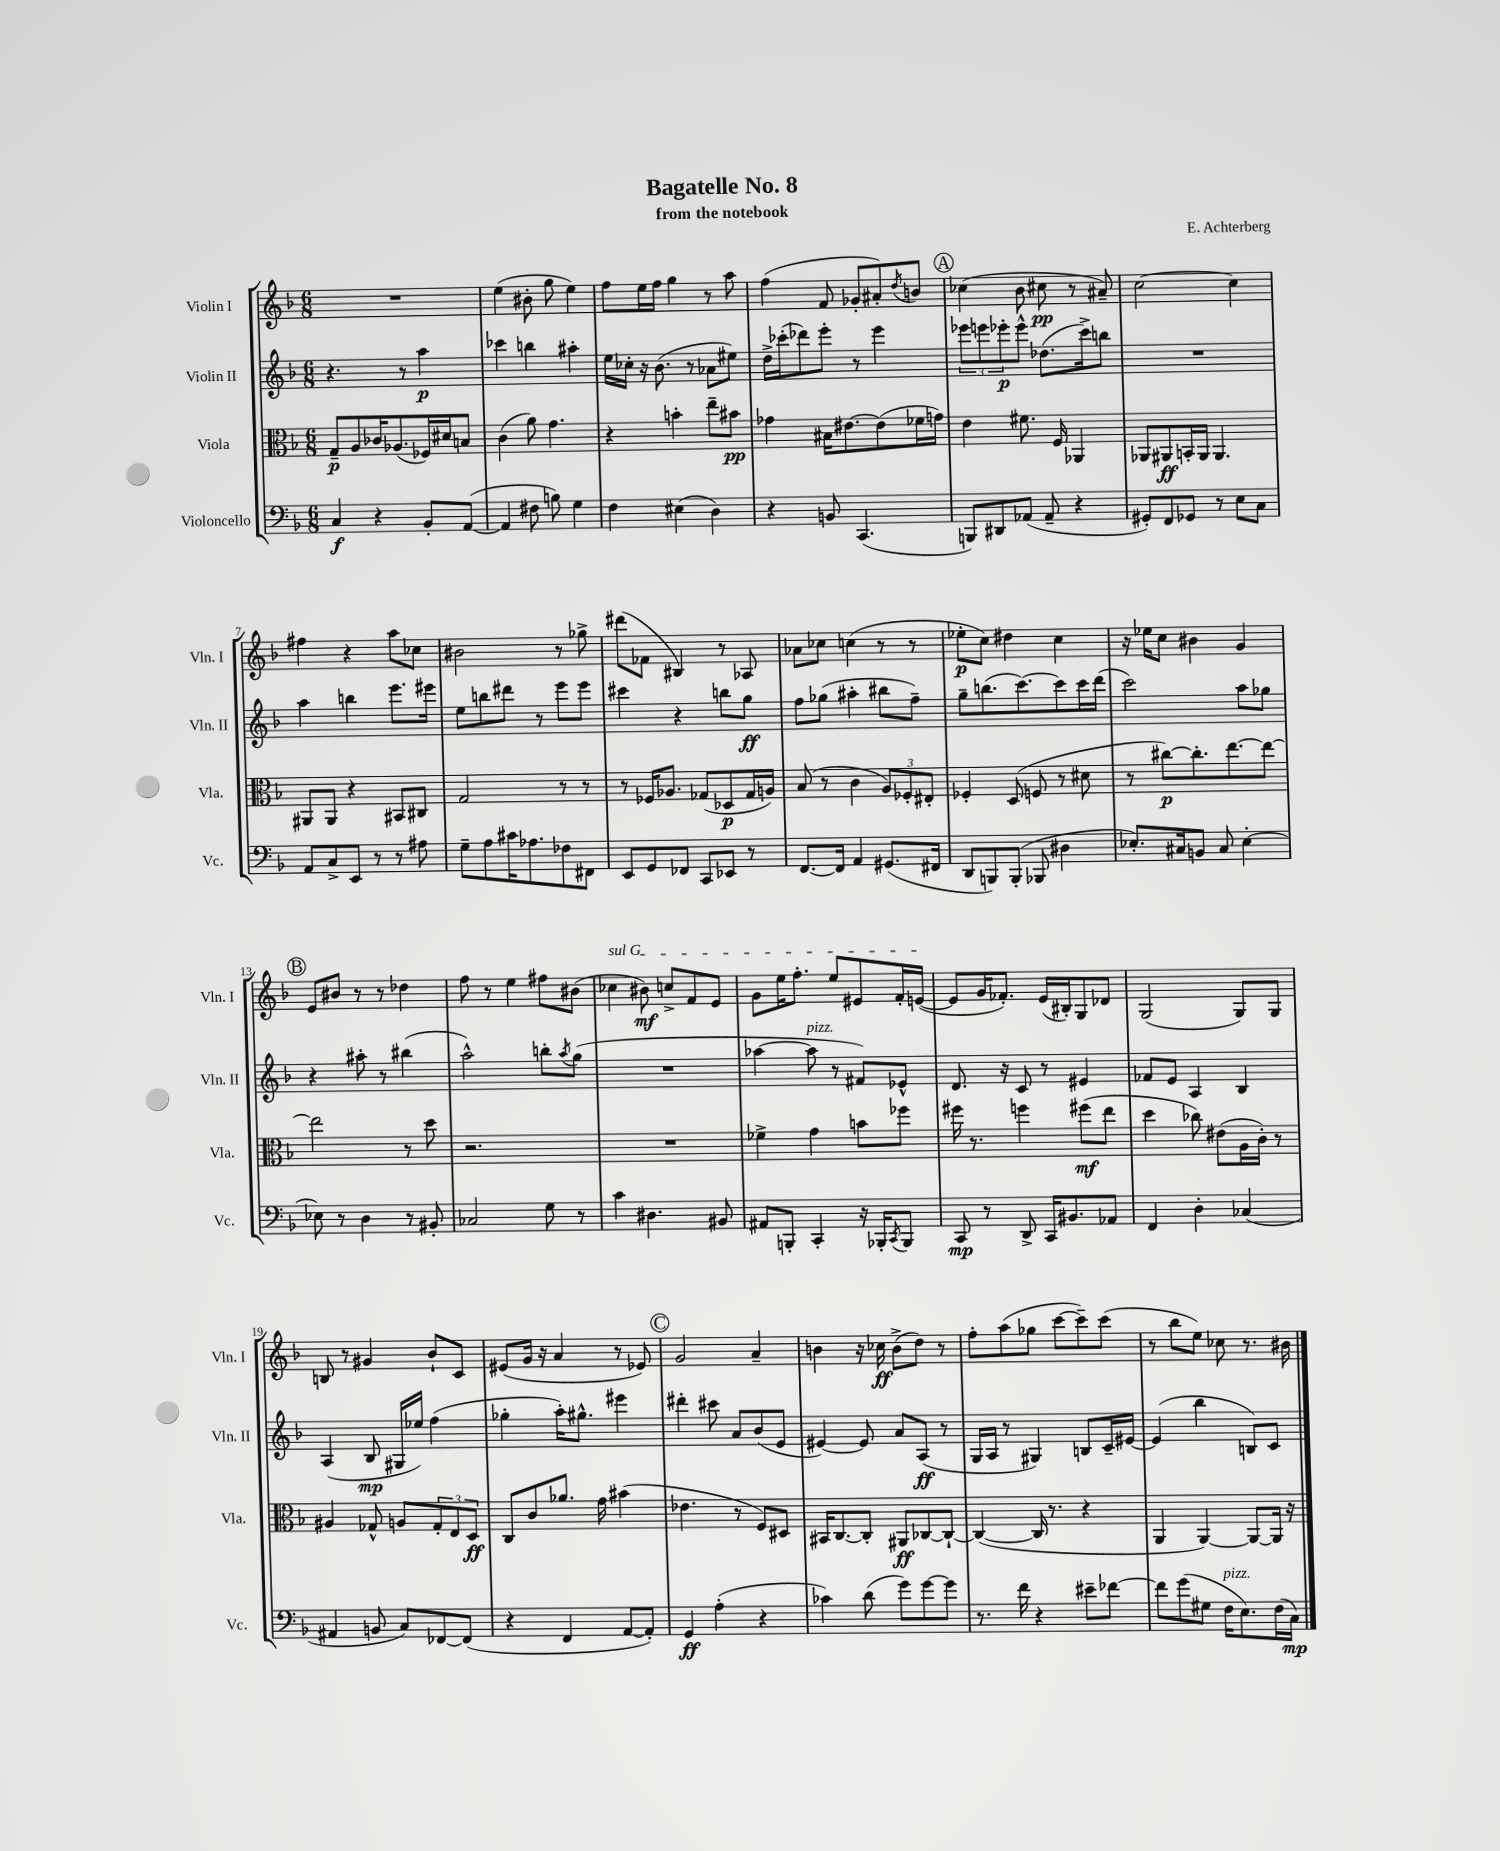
\header { title = "Bagatelle No. 8" composer = "E. Achterberg" subtitle = "from the notebook" }
<<
\new StaffGroup <<
\new Staff = "s0" \with { instrumentName = "Violin I" shortInstrumentName = "Vln. I" } {
    \clef treble \key f \major \numericTimeSignature \time 6/8
    R2. |
    e''4( bis'8-. g''8 e''4) |
    f''8 e''16 f''16 g''4 r8 a''8 |
    f''4( f'8 ges'8-. ais'8-.) \acciaccatura { d''8 } b'8 |
    \mark \markup { \circle "A" } ces''4( bes'8 cis''8\pp r8 ais'8--) |
    c''2~ c''4 |
    fis''4 r4 a''8 ces''8 |
    bis'2 r8 ges''8-> |
    dis'''8( fes'8 bis4) r8 aes8 |
    aes'8 ces''8 c''4( r8 r8 |
    ees''8-.\p c''8) dis''4 c''4 |
    r16 ees''16 c''8 bis'4 g'4 |
    \mark \markup { \circle "B" } e'8 bis'8 r8 r8 des''4 |
    f''8 r8 e''4 fis''8 bis'8( |
    \once \override TextSpanner.bound-details.left.text = \markup { \italic "sul G" } ces''4\startTextSpan bis'8\mf) c''8-> f'8 e'8 |
    g'8 e''16 f''8.-. e''8 eis'8 f'16-. e'16~\stopTextSpan( |
    e'8 g'16 fes'8.-.) e'16( bis16-.) g8 des'8 |
    g2( g8) g8 |
    b8 r8 gis'4 bes'8-! c'8 |
    eis'8( g'16 r16 a'4 r8 ees'8) |
    \mark \markup { \circle "C" } g'2 a'4-- |
    b'4 r16 ces''16\ff b'8->( d''8) r8 |
    f''8-. a''8( ges''8 c'''8~ c'''8--) c'''8( |
    r8 bes''8 e''8) ces''8 r8. bis'16 \bar "|." |
}
\new Staff = "s1" \with { instrumentName = "Violin II" shortInstrumentName = "Vln. II" } {
    \clef treble \key f \major \numericTimeSignature \time 6/8
    r4. r8 a''4\p |
    ces'''4 b''4 ais''4-. |
    e''16 ces''16-. r16 bes'8.( r8 aes'8 eis''8) |
    d''16-> ces'''16-.( des'''8) e'''8-. r8 e'''4 |
    \mark \markup { \circle "A" } \tuplet 3/2 { ees'''8 e'''8 ees'''8-.\p } ees'''8-^ des''8.( c'''16->) b''8 |
    R2. |
    a''4 b''4 e'''8. eis'''16 |
    e''8 b''8 dis'''8 r8 e'''8 e'''8 |
    cis'''4 r4 b''8 g''8\ff |
    f''8 ges''8( ais''4-. bis''8 f''8--) |
    g''8-- b''8.( c'''8.~) c'''8 c'''16 d'''16( |
    c'''2) a''8 ges''8 |
    \mark \markup { \circle "B" } r4 ais''8-. r8 bis''4( |
    a''2-^) b''8-. \acciaccatura { a''8 } g''8( |
    R2. |
    aes''4~ aes''8^\markup { \italic "pizz." } r8 fis'8) ees'8-^ |
    d'8. r16 c'8 r8 eis'4 |
    fes'8 e'8 a4 bes4 |
    a4( bes8\mp gis16 ees''16) f''4( |
    ges''4-. a''16-.) gis''8.-^ eis'''4 |
    \mark \markup { \circle "C" } dis'''4-. cis'''8 a'8 bes'8( e'8 |
    eis'4~) eis'8 a'8 a8\ff( r8 |
    g16 a16 r8 gis4) b8 c'16-- eis'16~ |
    eis'4( bes''4 b8) c'8 \bar "|." |
}
\new Staff = "s2" \with { instrumentName = "Viola" shortInstrumentName = "Vla." } {
    \clef alto \key f \major \numericTimeSignature \time 6/8
    g8--\p a8 ces'16 aes8.( fes16) dis'16 b8 |
    c'4( a'8) g'4. |
    r4 b'4-. e''8-- bis'8\pp |
    ges'4 bis16 eis'8.~ eis'8( fes'16 g'16) |
    \mark \markup { \circle "A" } e'4 fis'8. f16 aes,4 |
    aes,8 ais,8\ff b,16-. ais,16 ais,4. |
    ais,8 ais,8 r4 bis,8 cis8 |
    g2 r8 r8 |
    r8 fes16 aes8. ges8( des8\p ges16 a16) |
    bes8( r8 c'4 \tuplet 3/2 { a8) fes8-. eis8-. } |
    fes4-. d8( f8 r8 dis'8 |
    r8 cis''8~\p) cis''8.-. e''8.~ e''8~ |
    \mark \markup { \circle "B" } e''2 r8 d''8 |
    r2. |
    R2. |
    fes'4-> g'4 b'8 fes''8 |
    fis''16 r8. f''4 fis''8\mf( e''8 |
    d''4 ces''8) eis'8( a16 c'16-.) r8 |
    ais4 ges8-^ a8 \tuplet 3/2 { ges8-. e8 d8\ff } |
    c8 c'8 aes'8. g'16 bis'4( |
    \mark \markup { \circle "C" } ees'4. r8 f8) dis8 |
    bis,16 c8.~ c8-. ais,8\ff ces8~ ces8~-! |
    ces4~( ces16 r8. r4 |
    a,4 a,4~) a,8~ a,16 r16 \bar "|." |
}
\new Staff = "s3" \with { instrumentName = "Violoncello" shortInstrumentName = "Vc." } {
    \clef bass \key f \major \numericTimeSignature \time 6/8
    c4\f r4 bes,8-. a,8~( |
    a,4 fis8 b8) g4 |
    f4 eis4( d4) |
    r4 b,8 c,4.( |
    \mark \markup { \circle "A" } b,,8) dis,8 aes,8( aes,8-- r4 |
    gis,8-.) f,8 ges,8 r8 e8 c8 |
    a,8 c8-> e,8 r8 r8 ais8 |
    g8-- a8 cis'16 aes8. fes8 fis,8 |
    e,8 g,8 fes,8 c,8 ees,8 r8 |
    f,8.~ f,16 a,4 gis,8.( fis,16 |
    d,8 b,,8) b,,8-.( bes,,8 dis4 |
    ees8.-.) cis16 b,8 cis8 ees4~-. |
    \mark \markup { \circle "B" } ees8 r8 d4 r8 bis,8-. |
    ces2 g8 r8 |
    c'4 dis4. bis,8 |
    ais,8 b,,8-. c,4-. r16 bes,,16-. \acciaccatura { c,8 } bes,,8 |
    c,8\mp r8 d,8-> c,16 bis,8. aes,8 |
    f,4 d4-. ces4( |
    ais,4 b,8 c8) fes,8~ fes,8( |
    r4 f,4 a,8~ a,8-.) |
    \mark \markup { \circle "C" } g,4\ff a4-.( r4 |
    ces'4) d'8( g'8) g'8~ g'8 |
    r8. f'16 r4 eis'8-- fes'8~ |
    fes'8 g'8( gis8 f16^\markup { \italic "pizz." } e8.) f16( c16\mp) \bar "|." |
}
>>
>>
